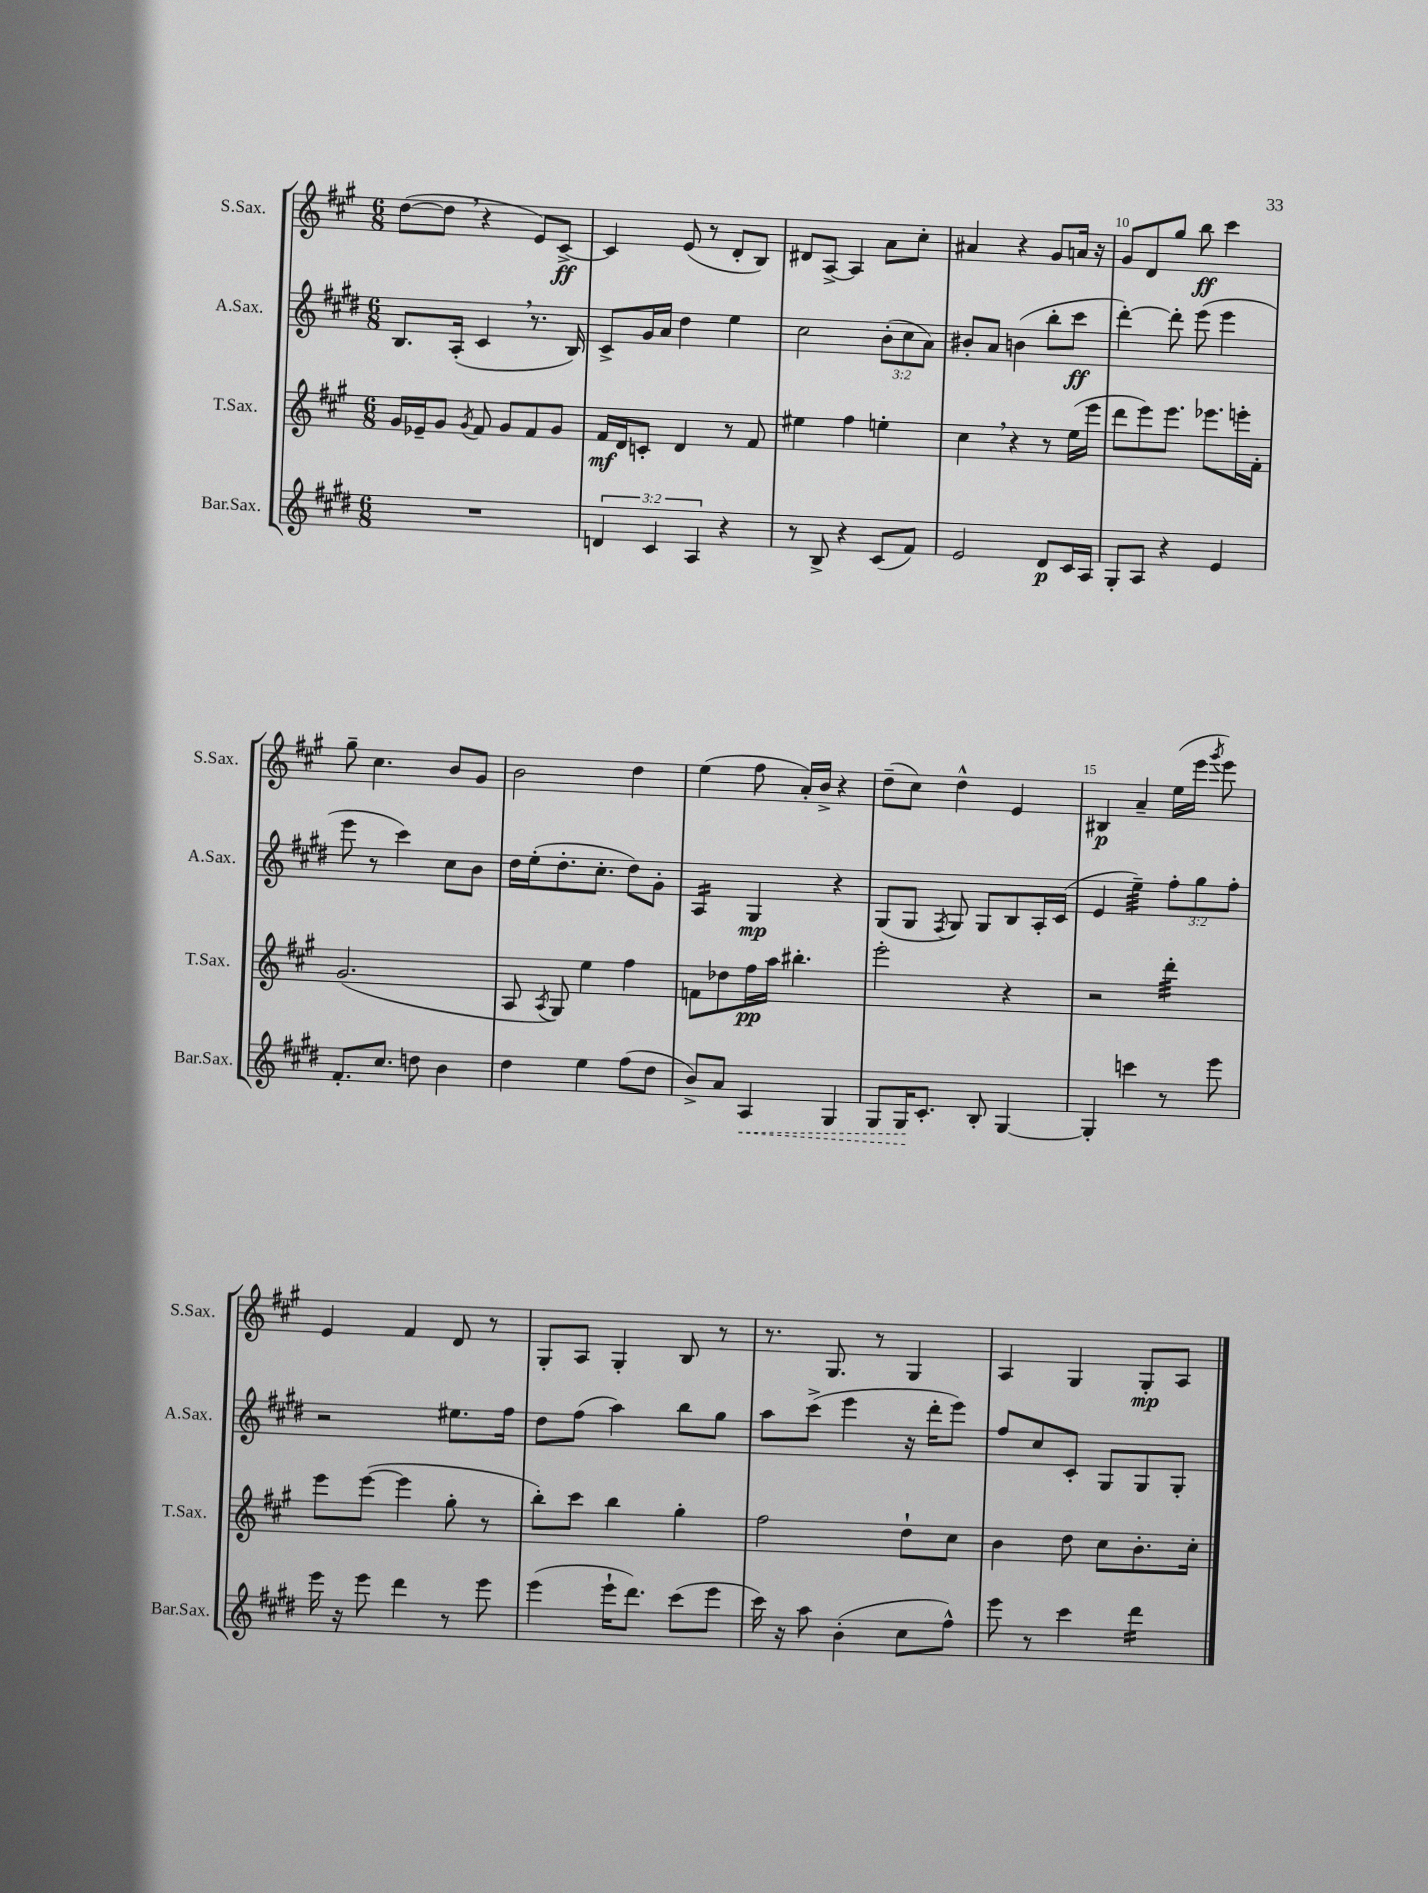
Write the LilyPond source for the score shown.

<<
\new StaffGroup <<
\new Staff = "s0" \with { instrumentName = "S.Sax." shortInstrumentName = "S.Sax." } {
    \clef treble \key a \major \numericTimeSignature \time 6/8
    \autoBeamOff d''8[~( d''8] \breathe r4 e'8[) cis'8]~->\ff |
    cis'4 e'8( r8 d'8[-. b8]) |
    dis'8[ a8]~-> a4 a'8[ cis''8]-. |
    ais'4 r4 gis'8[ a'16] r16 |
    gis'8[ d'8 gis''8] b''8\ff cis'''4 |
    gis''8-- cis''4. b'8[ gis'8] |
    b'2 d''4 |
    e''4( fis''8 a'16[-.) b'16]-> r4 |
    d''8[--( cis''8]) d''4-^ e'4 |
    bis4\p a'4-- e''16[( e'''16] \acciaccatura { gis'''8 } e'''8) |
    e'4 fis'4 d'8 r8 |
    gis8[-. a8] gis4-. b8 r8 |
    r8. gis8. r8 gis4 |
    a4 gis4 gis8[-.\mp a8] \bar "|." |
}
\new Staff = "s1" \with { instrumentName = "A.Sax." shortInstrumentName = "A.Sax." } {
    \clef treble \key e \major \numericTimeSignature \time 6/8 \override Staff.TupletNumber.text = #tuplet-number::calc-fraction-text
    \autoBeamOff b8.[ a16]-.( cis'4 \breathe r8. b16) |
    cis'8[-> gis'16 a'16] dis''4 e''4 |
    cis''2 \tuplet 3/2 { b'8[-.( cis''8 a'8]) } |
    bis'8[-. a'8] b'4( b''8[-. cis'''8]\ff |
    dis'''4~-.) dis'''8-. e'''8( e'''4 |
    e'''8 r8 cis'''4) cis''8[ b'8] |
    dis''16[ e''16-.( dis''8.-. cis''8.]-. dis''8[) gis'8]-. |
    a4:16 gis4\mp r4 |
    gis8[( gis8] \acciaccatura { fis8 } gis8) gis8[ b8 a16-. cis'16]( |
    e'4 e''4:32--) \tuplet 3/2 { fis''8[-. gis''8 fis''8]-. } |
    r2 eis''8.[ fis''16] |
    dis''8[ fis''8]( a''4) b''8[ gis''8] |
    a''8[ cis'''8]->( e'''4 r16 dis'''16[-. e'''8]) |
    fis''8[ cis''8 cis'8]-. gis8[ gis8 gis8]-. \bar "|." |
}
\new Staff = "s2" \with { instrumentName = "T.Sax." shortInstrumentName = "T.Sax." } {
    \clef treble \key a \major \numericTimeSignature \time 6/8
    \autoBeamOff gis'16[ ees'16-- gis'8] \acciaccatura { gis'8 } fis'8 gis'8[ fis'8 gis'8] |
    fis'16[\mf d'16 c'8]-. d'4 r8 fis'8 |
    eis''4 fis''4 e''4-. |
    cis''4 \breathe r4 r8 e''16[( e'''16] |
    d'''8[ e'''8) e'''8.] ees'''8.[ e'''16-. fis'16]-. |
    gis'2.( |
    a8 \acciaccatura { a8 } gis8) e''4 fis''4 |
    f'8[ des''8 fis''16\pp a''16] bis''4.-. |
    e'''2-. r4 |
    r2 d'''4:32-. |
    e'''8[ e'''8]~( e'''4 gis''8-. r8 |
    b''8[-.) cis'''8] b''4 gis''4-. |
    fis''2 d''8[-! cis''8] |
    b'4 d''8 cis''8[ b'8.-. cis''16]-. \bar "|." |
}
\new Staff = "s3" \with { instrumentName = "Bar.Sax." shortInstrumentName = "Bar.Sax." } {
    \clef treble \key e \major \numericTimeSignature \time 6/8 \override Staff.TupletNumber.text = #tuplet-number::calc-fraction-text
    \autoBeamOff R2. |
    \tuplet 3/2 { d'4 cis'4 a4 } r4 |
    r8 b8-> r4 cis'8[( fis'8]) |
    e'2 dis'8[\p cis'16 a16] |
    gis8[-. a8] r4 e'4 |
    fis'8.[-. cis''8.] d''8 b'4 |
    dis''4 e''4 fis''8[( dis''8] |
    b'8[->) a'8] \once \override Hairpin.style = #'dashed-line a4\< gis4 |
    gis8[ gis16\! cis'8.]-. b8-. gis4~ |
    gis4-. c'''4 r8 e'''8 |
    e'''16 r16 e'''8 dis'''4 r8 e'''8 |
    e'''4( e'''16[-! dis'''8.]) cis'''8[( e'''8] |
    cis'''16) r16 a''8 b'4-.( cis''8[ fis''8]-^) |
    e'''8 r8 cis'''4 dis'''4:16 \bar "|." |
}
>>
>>
\layout { \context { \Score currentBarNumber = #6 \override BarNumber.break-visibility = ##(#f #t #t) barNumberVisibility = #(every-nth-bar-number-visible 5) } }
